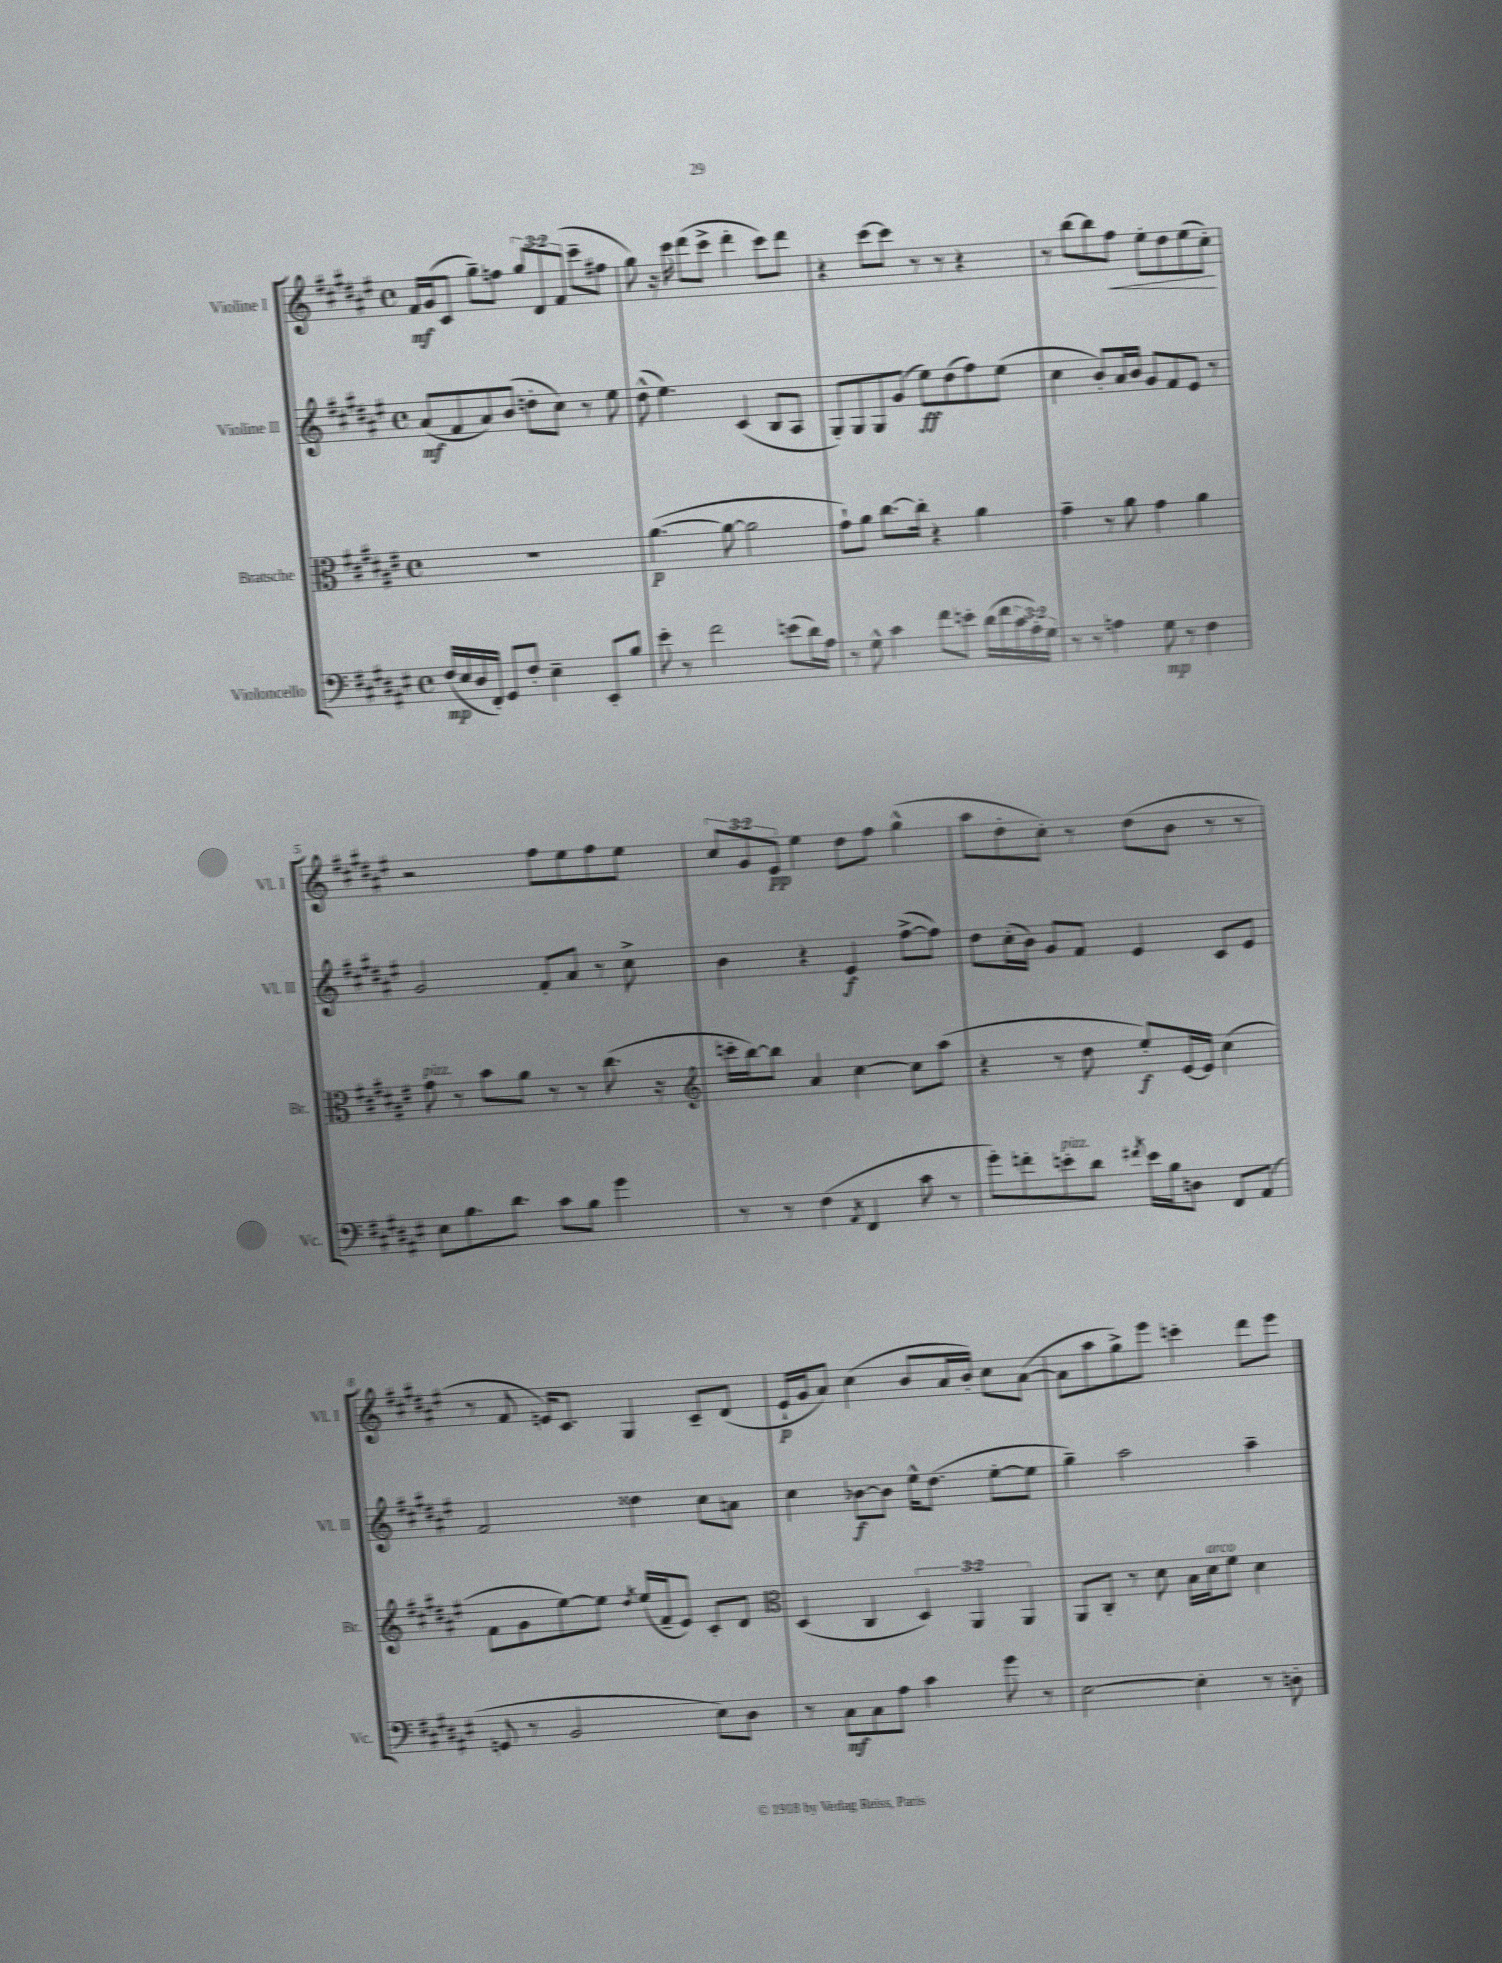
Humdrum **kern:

**kern	**kern	**kern	**kern
*staff4	*staff3	*staff2	*staff1
*clefF4	*clefC3	*clefG2	*clefG2
*k[f#c#g#d#a#e#]	*k[f#c#g#d#a#e#]	*k[f#c#g#d#a#e#]	*k[f#c#g#d#a#e#]
*M4/4	*M4/4	*M4/4	*M4/4
*met(c)	*met(c)	*met(c)	*met(c)
(16F#/LL	1r	(8a#/L	16f#/LL
16E#/	.	.	(16g#/J
16D#/	.	8f#/	8c#/J
16FF#'/JJ)	.	.	.
8GG#/L	.	8a#/)	8gg#~\L)
8F#'/J	.	(8b/J	8ff\J
4E#~\	.	8dd'\L	12gg#/L
.	.	.	12d#/
.	.	8cc#\J)	.
.	.	.	(12f#/J
8EE#'/L	.	8r	8ccc#~\L
8B/J	.	8ee#\	8ff#\J
=	=	=	=
8e#'\	([4.a#\	(8dd#^^\	8gg#\)
8r	.	4.ee#\)	16r
.	.	.	16ccc#\
2f#\	.	.	(8ddd#\L
.	8a#\_	.	8ccc#^\J
.	2a#\]	(4c#/	4ddd#'\
(8e\L	.	8B/L	8ccc#\L)
16d#\L)	.	8A#/J	8ddd#\J
16A#\JJ	.	.	.
=	=	=	=
8r	8g#`\L)	8G#'/L)	4r
8G#^^\	8a#\J	8G#/	.
4c#\	[8.cc#\L	8G#/	[8ccc#\L
.	.	(8g#/J	8ccc#\]J
.	16cc#'\]Jk	.	.
8f#\L	4r	8ee#\L)	8r
8e'\J	.	(8dd#\	8r
(16d#\LL	4a#\	8ff#\)	4r
16f#\	.	.	.
24c#\	.	(8ee#\J	.
24A#'\)	.	.	.
24G#\JJ	.	.	.
=	=	=	=
8r	4g#~\	4cc#\	8r
8r	.	.	[8bb\L
4A\	8r	8b'/L)	8bb\]
.	8a#\	16a#/L	8ff#\J
.	.	16b/JJ	.
8G#\	4g#\	8g#/L	8ee#'\L
8r	.	8f#/	8dd#\
4F#\	4a#\	8e#/J	(8ee#\
.	.	8r	8cc#'\J)
=	=	=	=
8E#\L	8g#\	2g#/	2r
8.B\	8r	.	.
.	8b\L	.	.
8.d#\J	.	.	.
.	8a#\J	.	.
8c#\L	8r	8f#'/L	8ff#\L
8B\J	8r	8a#/J	8ee#\
4g#\	(8.cc#\	8r	8ff#\
.	.	8cc#^\	8ee#\J
.	16r	.	.
=	=	=	=
*	*clefG2	*	*
8r	16ccc'\LL	4b\	12cc#/L
.	[16bb\J)	.	.
.	.	.	12g#/
8r	8bb\]J	.	.
.	.	.	12e#/J
(4F#\	4a#/	4r	4ee#\
8qAA#/	.	.	.
4FF#/	[4cc#\	4e#/	8dd#\L
.	.	.	8ff#\J
8c#\	8cc#\]L	([8ff#^\L	(4gg#^^\
8r	(8aa#\J	8ff#\]J)	.
=	=	=	=
8g#'\L)	4r	8dd#\L	8aa#\L
8f'\	.	(16cc#'\L	8dd#'\
.	.	16b\JJ)	.
8e'\	8r	8g#/L	8cc#'\J)
8d#\J	8dd#\	8f#/J	8r
8qf#/	.	.	.
16e\LL	8ee#'/L)	4e#/	(8dd#\L
16B\J	.	.	.
8D\J	[16e#/L	.	8b\J
.	16e#/]JJ	.	.
8FF#/L	(4cc#\	8c#/L	8r
(8AA#/J	.	8e#/J	8r
=	=	=	=
8GG/	8f#\L	2f#/	8r
8r	8g#\	.	8f#/
2BB/	[8ee#\)	.	16e/LK)
.	.	.	8.c#/J
.	8ee#\]J	.	.
.	8qdd#/	.	.
.	(16ee#/LL	4dd##\	4G#/
.	16f#~/J	.	.
.	8e#/J)	.	.
8E#\L)	8c#'/L	8cc#\L	8c#~/L
8D#\J	8d#/J	8a\J	(8d#/J
=	=	=	=
*	*clefC3	*	*
8r	(4D#/	4cc#\	16e#`/LL
.	.	.	16g#/J
8C#\L	.	.	8a#/J)
8C#\	4C#/	[8b-\L	(4cc#\
8A#\J	.	8b-\]J	.
4c#\	6D#/)	16ee#^^\LK	8b/L
.	.	(8.dd#\J	.
.	.	.	16a#/L
.	6AA#/	.	.
.	.	.	16b'/JJ)
8g#\	.	[8ee#'\L	8cc#\L
.	6AA#/	.	.
8r	.	8ee#\]J	([8a#\J
=	=	=	=
[2E#\	8AA#/L	4gg#~\)	8a#\]L
.	8C#'/J	.	8aa#\
.	8r	2aa#\	8gg#^\)
.	8d#\	.	8eee#\J
4E#'\]	16B\LL	.	4ccc'\
.	16d#\J	.	.
.	8f#\J	.	.
8r	4d#\	4aa#~\	8ddd#\L
8D'\	.	.	8eee#\J
==	==	==	==
*-	*-	*-	*-
